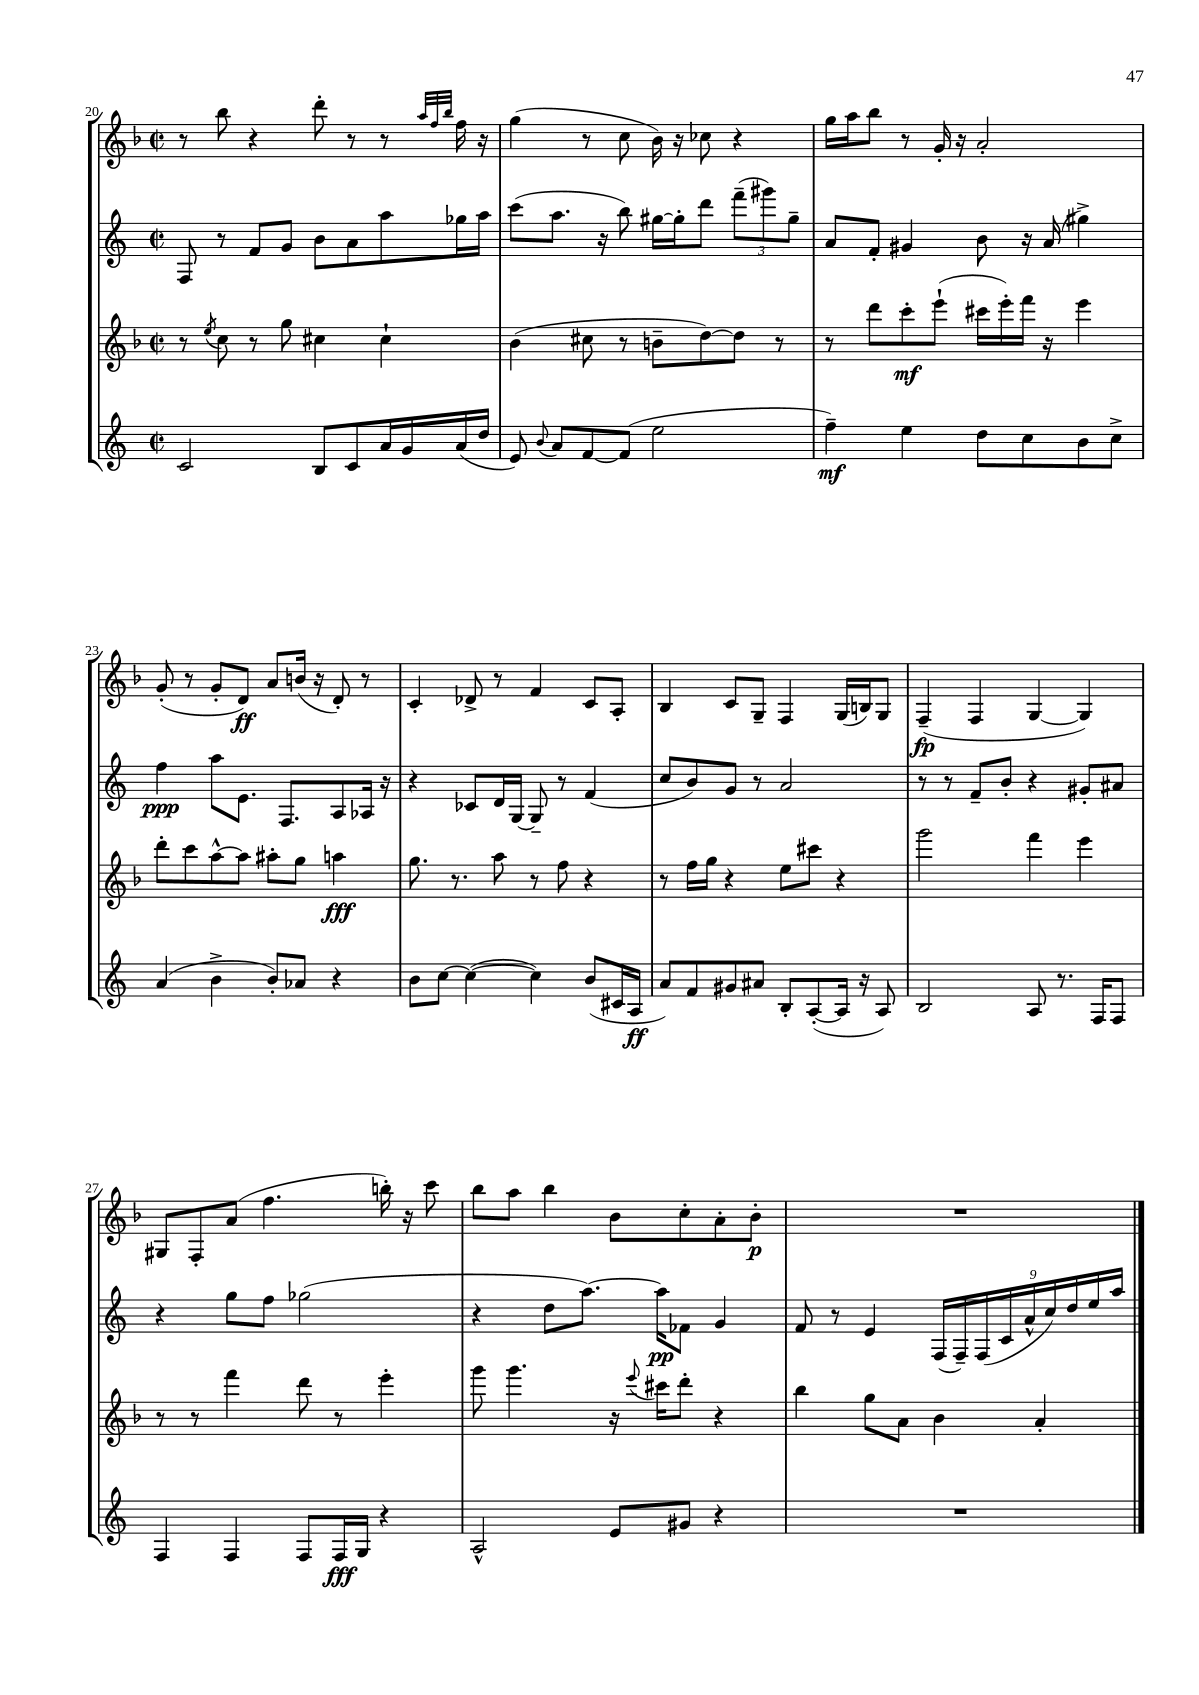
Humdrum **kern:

**kern	**kern	**kern	**kern
*staff4	*staff3	*staff2	*staff1
*clefG2	*clefG2	*clefG2	*clefG2
*k[]	*k[b-]	*k[]	*k[b-]
*M2/2	*M2/2	*M2/2	*M2/2
*met(c|)	*met(c|)	*met(c|)	*met(c|)
2c/	8r	8F/	8r
.	8qee/	.	.
.	8cc\	8r	8bb-\
.	8r	8f/L	4r
.	8gg\	8g/J	.
8B/L	4cc#\	8b\L	8ddd'\
8c/	.	8a\	8r
16a/L	4cc#`\	8aa\	8r
16g/	.	.	.
.	.	.	32qqaa/LLL
.	.	.	32qqff/
.	.	.	32qqbb-/JJJ
(16a/	.	16gg-\L	16ff\
16dd/JJ	.	16aa\JJ	16r
=	=	=	=
8e/)	(4b-\	(8ccc\L	(4gg\
8qqb/	.	.	.
8a/L	.	8.aa\J	.
[8f/	8cc#\	.	8r
.	.	16r	.
(8f/]J	8r	8bb\)	8cc\
2ee\	8b~\L	[16gg#\LL	16b-\)
.	.	16gg#'\]J	16r
.	[8dd\)	8ddd\J	8cc-\
.	8dd\]J	(12fff~\L	4r
.	.	12ggg#\)	.
.	8r	.	.
.	.	12gg#~\J	.
=	=	=	=
4ff~\)	8r	8a/L	16gg\LL
.	.	.	16aa\J
.	8ddd\L	8f'/J	8bb-\J
4ee\	8ccc'\	4g#/	8r
.	(8eee`\J	.	16g'/
.	.	.	16r
8dd\L	16ccc#\LL	8b\	2a'/
.	16eee'\)	.	.
8cc\	16fff\JJ	16r	.
.	16r	(16a/	.
8b\	4eee\	4gg#^\)	.
8cc^\J	.	.	.
=	=	=	=
(4a/	8ddd'\L	4ff\	(8g'/
.	8ccc\	.	8r
4b^\	[8aa^^\	8aa\L	8g'/L
.	8aa\]J	8.e\J	8d/J)
8b'/L)	8aa#'\L	.	8a/L
.	.	8.F/L	.
8a-/J	8gg\J	.	(16b/Jk
.	.	.	16r
4r	4aa\	8A/	8d'/)
.	.	16A-/Jk	8r
.	.	16r	.
=	=	=	=
8b\L	8.gg\	4r	4c'/
[8cc\J	.	.	.
.	8.r	.	.
(4cc\_	.	8c-/L	8d-^/
.	8aa\	16d/L	8r
.	.	[16G/JJ	.
4cc\])	8r	8G~/]	4f/
.	8ff\	8r	.
(8b/L	4r	(4f/	8c/L
16c#/L	.	.	8A'/J
16A/JJ	.	.	.
=	=	=	=
8a/L)	8r	8cc/L	4B-/
8f/	16ff\LL	8b/)	.
.	16gg\JJ	.	.
8g#/	4r	8g/J	8c/L
8a#/J	.	8r	8G~/J
8B'/L	8ee\L	2a/	4F/
([8A'/	8ccc#\J	.	.
16A/]Jk	4r	.	(16G/LL
16r	.	.	16B/J)
8A/)	.	.	8G/J
=	=	=	=
2B/	2ggg\	8r	(4F~/
.	.	8r	.
.	.	8f~/L	4F/
.	.	8b'/J	.
8A/	4fff\	4r	[4G/
8.r	.	.	.
.	4eee\	8g#'/L	4G/])
16F/LK	.	.	.
8F/J	.	8a#/J	.
=	=	=	=
4F/	8r	4r	8G#/L
.	8r	.	8F'/
4F/	4fff\	8gg\L	(8a/J
.	.	8ff\J	4.ff\
8F/L	8ddd\	(2gg-\	.
16F/L	8r	.	.
16G/JJ	.	.	.
4r	4eee'\	.	16bb'\)
.	.	.	16r
.	.	.	8ccc\
=	=	=	=
2A^^/	8ggg\	4r	8bb-\L
.	4.ggg\	.	8aa\J
.	.	8dd\L	4bb-\
.	.	[8.aa\J)	.
8e/L	16r	.	8b-\L
.	8qqeee/	.	.
.	16ccc#\LK	16aa\]LK	.
8g#/J	8ddd'\J	8f-\J	8cc'\
4r	4r	4g/	8a'\
.	.	.	8b-'\J
=	=	=	=
1r	4bb-\	8f/	1r
.	.	8r	.
.	8gg\L	4e/	.
.	8a\J	.	.
.	4b-\	(18F/LL	.
.	.	18F~/)	.
.	.	(18F/	.
.	.	18c/	.
.	.	18a^^/	.
.	4a'/	.	.
.	.	18cc/)	.
.	.	18dd/	.
.	.	18ee/	.
.	.	18aa/JJ	.
==	==	==	==
*-	*-	*-	*-
